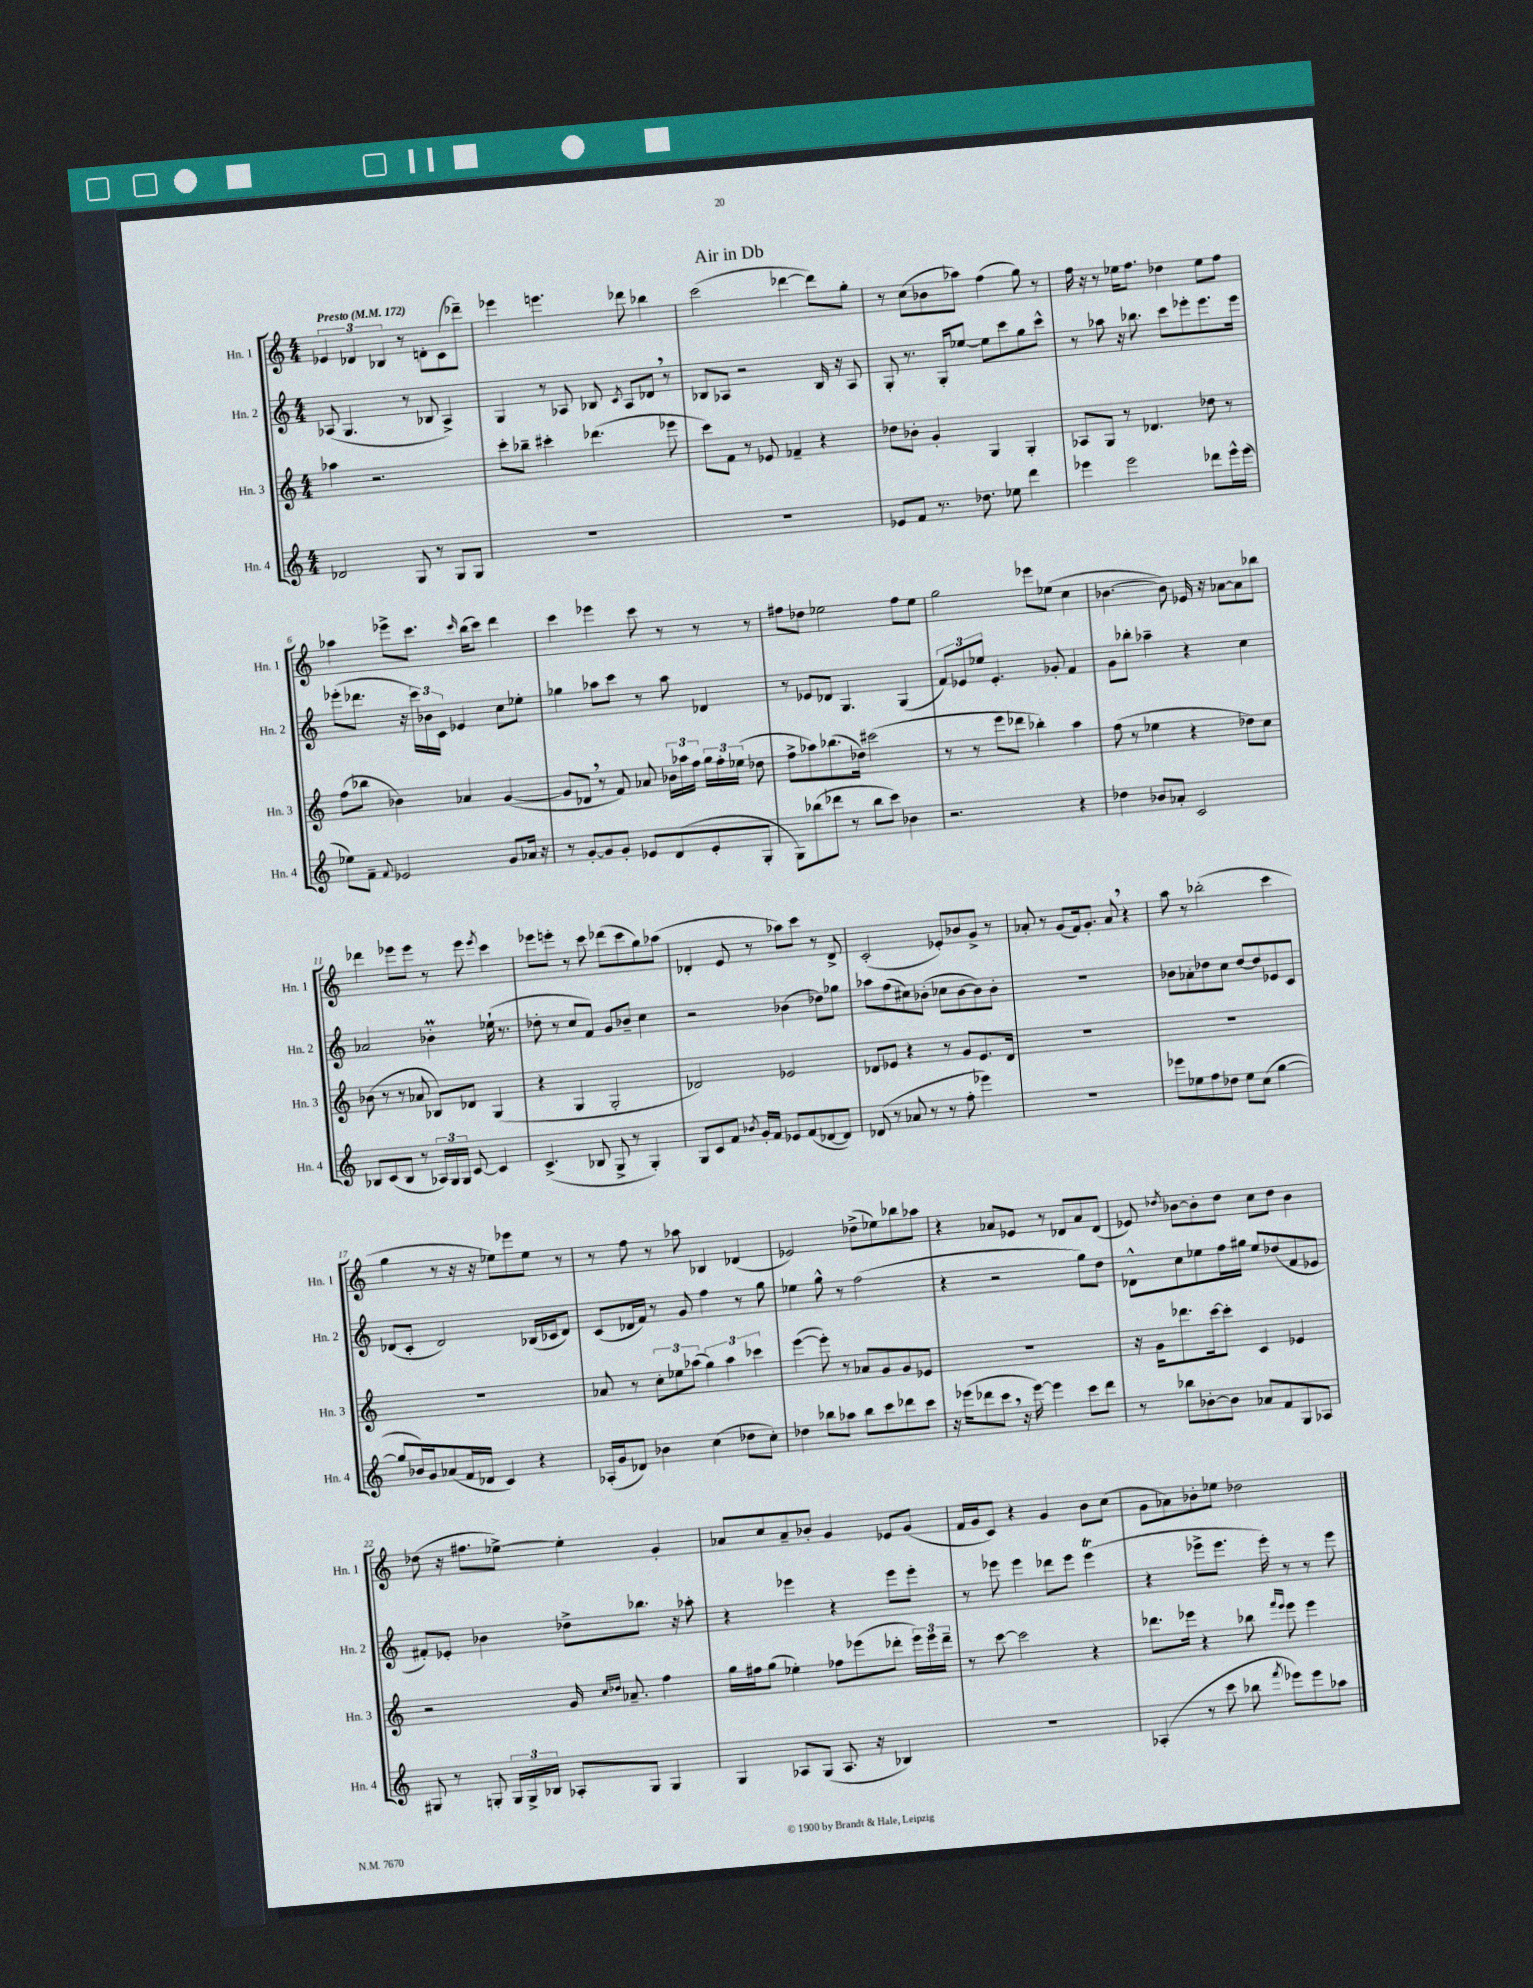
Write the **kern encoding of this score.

**kern	**kern	**kern	**kern
*staff4	*staff3	*staff2	*staff1
*clefG2	*clefG2	*clefG2	*clefG2
*k[]	*k[]	*k[]	*k[]
*M4/4	*M4/4	*M4/4	*M4/4
*MM172	*MM172	*MM172	*MM172
2d-/	4aa-\	(8A-/	6e-/
.	.	4.G/	.
.	.	.	6d-/
.	2.r	.	.
.	.	.	6B-/
8G/	.	8r	8r
8r	.	8B-/	8d'\L
8G/L	.	4A-^/)	(8c\
8G/J	.	.	8ddd-~\J)
=	=	=	=
1r	8ccc'\L	4G/	4eee-\
.	8bb-~\J	.	.
.	4ccc#'\	8r	4.eee\
.	.	8A-/	.
.	(4.ddd-\	8B-/	.
.	.	8qc/	.
.	.	8A-/L	8ddd-\
.	.	8d-/J	4bb-\
.	8eee-\	8r	.
=	=	=	=
1r	8ccc\L)	8B-/L	(2ccc\
.	8f\J	8A-/J	.
.	8r	2r	.
.	8e-/	.	.
.	4f-~/	.	[4ddd-\
.	4r	16B-/	8ddd-\]L)
.	.	16r	.
.	.	8A-/	8gg'\J
=	=	=	=
8e-/L	8dd-\L	8G'/	8r
8f/J	8b-'\J	8.r	(8cc\L
8.r	4g'/	.	8b-\
.	.	16G'/LK	.
.	.	[8ee-/J	8aa-\J)
8.dd-\	.	.	.
.	4G/	8ee-\]L	(4ff\
8ee-\	.	8ccc\	.
4ddd\	4G'/	8gg\	8gg\)
.	.	8ccc^^\J	8r
=	=	=	=
4eee-\	8A-/L	8r	16ff\
.	.	.	16r
.	8G/J	8aa-\	8r
2eee-\	8r	16r	16ee-\LK
.	.	8.bb-\	8.ff\J
.	4.d-/	.	.
.	.	8ccc\L	4dd-\
.	.	8eee-'\	.
8ddd-\L	8dd-\	8.eee-\	8ee-\L
16eee-^^\L	8r	.	8ff\J
(16eee-\JJ	.	16eee-\Jk	.
=	=	=	=
8ee-\L)	(8ff\L	(8eee-'\L	4aa-\
8f~\J	8bb-\J	8.ddd-\J	.
8qqf/	.	.	.
2e-/	4b-\)	.	8eee-^\L
.	.	16r	.
.	.	24ccc\LL)	8.ccc\J
.	.	24b-\	.
.	.	24c\JJ	.
.	4a-/	4e-/	.
.	.	.	16qqccc/
.	.	.	(16bb\LK
.	.	.	8ccc\J)
8g/L	([4g/	8cc\L	4ddd\
16a-/Jk	.	8ee-'\J	.
16r	.	.	.
=	=	=	=
8r	8g/]L	4gg-\	4ccc\
[8g'/L	8d-/J	.	.
8g/]	8r	8aa-\L	4eee-\
8g'/J	8f/)	8ccc\J	.
8e-/L	8a-/	8r	8ccc\
(8d/	24b-\LL	8aa-\	8r
.	24aa-\	.	.
.	24ff\JJ	.	.
8e-'/	24gg\LL	4d-/	8r
.	24ff'\	.	.
.	(24ee-\JJ	.	.
8G'/J	8dd-\	.	8r
=	=	=	=
8G\L)	8ff^\L	8r	8ff#\L
(8bb-\	8aa-\)	8e-/L	8dd-\J
8ddd-\J	(8.bb-\	8d-/J	2ee-\
8r	.	4.G/	.
.	16dd-\Jk)	.	.
8bb-\L	(2ccc#\	.	.
8ccc\J)	.	.	.
4b-\	.	(4G/	8ff#\L
.	.	.	8ee-\J
=	=	=	=
2.r	8r	12f/L)	2gg\
.	.	12e-/	.
.	8r	.	.
.	.	12ee-/J	.
.	8eee\L	4.e-'/	.
.	8ddd-\J	.	.
.	4bb-'\)	.	8eee-\L
.	.	8g-'/	(8ee-\J
4r	4aa\	4f/	4cc\
=	=	=	=
4dd-\	(8ff\	8g\L	[4.b-\
.	8r	8bb-'\J	.
8b-/L	4ee-\	4aa-~\	.
8a-'/J	.	.	8b-\])
2c/	4r	4r	16e-/
.	.	.	16r
.	.	.	[8a-\L
.	8dd-\L)	4cc\	8a-\]
.	8cc\J	.	8bb-\J
=	=	=	=
8B-/L	(8b-\	2a-/	4ddd-\
(8c/	8r	.	.
8B-/J	8r	.	8eee-\L
8r	8a-/	.	8eee-\J
24A-/LL)	8B-/L)	4b-'\	8r
24G/	.	.	.
24G/JJ	.	.	.
[8c/	8d-/J	.	8eee-\
.	.	.	8qeee-/
4c/]	(4G/	(16ee-`\	4ccc\
.	.	8.r	.
=	=	=	=
(4.c^/	4r	8dd-'\	8eee-\L
.	.	8r	8eee'\J
.	4G/	8cc/L	8r
8B-/	.	8f/J)	8ccc\
8G^/	2G'/	8g/L	(8ddd-\L
8r	.	8b-~/J	8ccc\
4G'/)	.	4cc\	8gg\)
.	.	.	(8aa-\J
=	=	=	=
8G/L	2d-/)	2r	4d-'/
8c/	.	.	.
8f/J	.	.	8e/
8qb-/	.	.	.
16g'/LL	.	.	8r
16f/JJ	.	.	.
8e-/L	2e-/	(4b-\	8aa-\L)
(8f/	.	.	8ccc\J
[8d-/	.	8dd-\L)	8r
8d-/]J)	.	8gg-\J	8d-^/
=	=	=	=
(8d-/	8d-/L	8aa-\L	(2c'/
8r	8e-/J	(8ff\	.
8a-/	4r	8cc#\)	.
8r	.	(8b-'\J	.
8r	8r	8cc-\L	8e-'/L)
8ff'\	8g/L	[8b-\	8b-/
4eee-\)	8.e-/	8b-\])	8g^/J
.	.	8b-'\J	8r
.	16d-/Jk	.	.
=	=	=	=
1r	1r	1r	8a-'/
.	.	.	8r
.	.	.	(8g/L
.	.	.	16f/k)
.	.	.	8.g'/J
.	.	.	8a-/
.	.	.	4r
=	=	=	=
8eee-\L	1r	8b-\L	8aa\
8ee-\	.	8a-'\	8r
8ff\	.	8dd-\	(2bb-'\
8dd-\J	.	8cc\J	.
8ee-\L	.	[8dd-/L	.
(8cc\J	.	8dd-/]	.
[4gg\	.	8e-/	4ccc\
.	.	8c/J	.
=	=	=	=
8gg/]L	1r	(8d-/L	4gg\
16b-/L)	.	8c'/J	.
16g/J	.	.	.
(8a-/	.	2d-/)	8r
16f/L	.	.	16r
16d-/JJ	.	.	16r
4c/)	.	.	8ee-\L)
.	.	.	8eee-\
4r	.	(16B-/LL	8ee-\J
.	.	16c-/J	.
.	.	8d-/J)	8r
=	=	=	=
(16A-'/LL	8a-/	(8c/L	8r
16g/J	.	.	.
8d-/J)	8r	16d-/L	8ff\
.	.	16f/JJ)	.
4b-\	12cc'\L	8r	8r
.	12ee-\	.	.
.	.	8g/	8aa-\
.	(12aa-\J	.	.
(4cc\	6gg\)	4ff\	4B-/
.	6aa-\	.	.
8dd-\L	.	8r	(4d-/
.	6ccc-\	.	.
8cc'\J)	.	8gg\	.
=	=	=	=
4dd-\	([4eee\	4ee-\	2e-/)
8bb-\L	8eee'\])	8gg^^\	.
8aa-\J	8r	8r	.
8bb-\L	8a-/L	(2ff\	(8dd-^\L
8ccc\	8g/	.	8ee-\)
8ddd-\	8g/	.	8bb-\
8ccc\J	8e-/J	.	8aa-\J
=	=	=	=
16r	1r	4r	4r
(16eee-\LK	.	.	.
8ddd-\	.	.	.
8ccc\J	.	2r	8a-/L
16r	.	.	8e-/J
[16eee-\)	.	.	.
4eee-\]	.	.	8r
.	.	.	8d-/L
8ccc\L	.	8gg\L)	8a-/
8ddd-\J	.	8dd\J	(8d-/J
=	=	=	=
8r	16r	8d-^^\L	8e-/)
.	16g\LK	.	.
.	.	.	8qdd-/
8bb-\L	8.ddd-\	8cc\	[8b-\L
[8b-'\	.	8ee-\	8b-'\]
.	[16ccc\k	.	.
8b-\]J	8ccc'\]J	16ff\L	8dd-\J
.	.	16gg#\JJ	.
8a-/L	4c/	8ee-/L	8cc\L
8f/	.	(8dd-/	8dd-\J
8G/	4e-/	8f/	4b-\
8A-/J	.	8e-/J	.
=	=	=	=
8G#/	2r	8f#'/L)	(8dd-\
8r	.	8e-'/J	16r
.	.	.	8.ff#\L
8G'/	.	4b-\	.
24G/LL	.	.	[8ee-^\J)
24G^/	.	.	.
24B-/JJ	.	.	.
8A-'/L	16g/	8dd-^\L	4ee-'\]
.	16qqcc/LL	.	.
.	16qqdd-/JJ	.	.
.	8.a-~/	.	.
8G/J	.	8.bb-\J	.
4G/	4ff\	.	4g'/
.	.	16r	.
.	.	8aa-'\	.
=	=	=	=
4G/	16gg\LL	4r	8a-/L
.	16ff#\J	.	.
.	(8gg\J	.	8cc/
8A-/L	4ee-'\)	4eee-\	8a-~/
(8G/J	.	.	8b-'/J
8.A-/	8ff-\L	4r	4g/
.	(8eee-\	.	.
16r	.	.	.
4B-/)	8ddd-'\J	8eee-\L	8e-/L
.	24eee-\LL)	8eee-'\J	(8g/J
.	24eee-\	.	.
.	24ddd-~\JJ	.	.
=	=	=	=
1r	8r	8r	16f/LL
.	.	.	16g/J
.	[8ccc\	8eee-\	8c/J)
.	2ccc\]	4eee-\	4r
.	.	8ddd-\L	4g/
.	.	8eee-\J	.
.	4r	(4eee-\	8b\L
.	.	.	(8cc\J
=	=	=	=
(4A-'/	8.ddd-\L	4r	8g\L
.	.	.	8a-\)
.	16eee-\Jk	.	.
8r	4r	8eee-^\L	8b-'\
8ccc\	.	8.eee-\J	8ee-\J
8bb-\	8bb-\	.	2dd-\
.	.	16eee-'\)	.
.	16qqfff/LL	.	.
8qfff/	16qqeee-/JJ	.	.
8eee-\L)	8eee-\	8r	.
8eee-\	4eee-\	8r	.
8aa-\J	.	8eee-\	.
==	==	==	==
*-	*-	*-	*-
